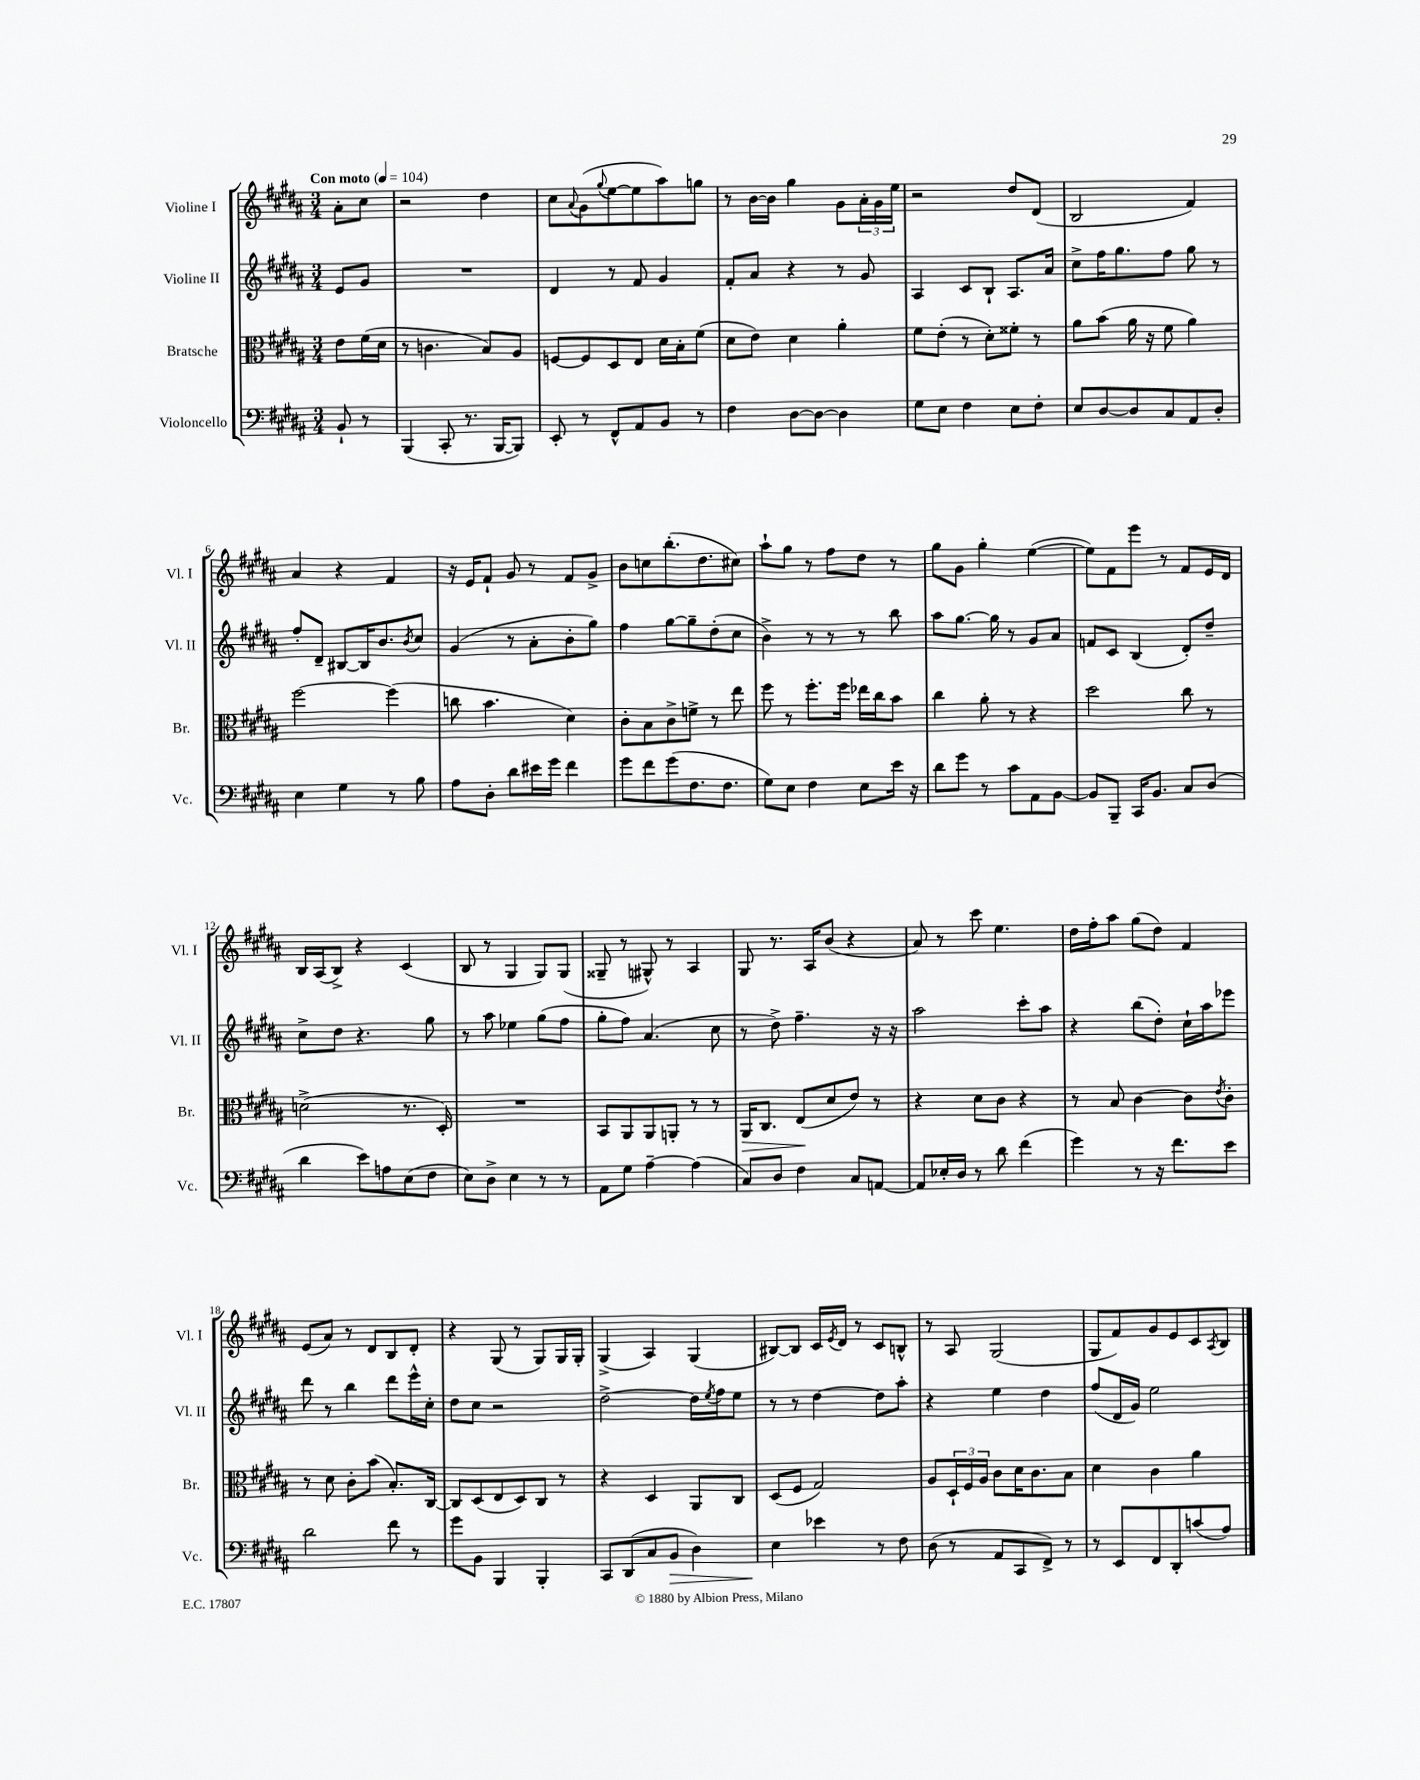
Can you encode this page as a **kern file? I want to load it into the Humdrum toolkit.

**kern	**dynam	**kern	**dynam	**kern	**kern
*part4	*part4	*part3	*part3	*part2	*part1
*staff4	*staff4	*staff3	*staff3	*staff2	*staff1
*I"Violoncello	*	*I"Bratsche	*	*I"Violine II	*I"Violine I
*I'Vc.	*	*I'Br.	*	*I'Vl. II	*I'Vl. I
*clefF4	*	*clefC3	*	*clefG2	*clefG2
*k[f#c#g#d#a#]	*	*k[f#c#g#d#a#]	*	*k[f#c#g#d#a#]	*k[f#c#g#d#a#]
*M3/4	*	*M3/4	*	*M3/4	*M3/4
*MM104	*	*MM104	*	*MM104	*MM104
=	=	=	=	=	=
!	!	!	!	!	!LO:TX:a:B:t=Con moto
8BB`/	.	8e\L	.	8e/L	8a#'\L
8r	.	(16f#\L	.	8g#/J	8cc#\J
.	.	16d#\JJ	.	.	.
=1	=1	=1	=1	=1	=1
(4BBB/	.	8r	.	2.r	2r
.	.	4.cn\	.	.	.
8CC#'/	.	.	.	.	.
8.r	.	.	.	.	.
.	.	8B/L)	.	.	4dd#\
[16BBB/KL	.	.	.	.	.
8BBB/J])	.	8A#/J	.	.	.
=2	=2	=2	=2	=2	=2
8EE'/	.	[8Fn/L	.	4d#/	8cc#\L
.	.	.	.	.	8qqa#/
8r	.	8F/]	.	.	(8g#\
.	.	.	.	.	8qqgg#/
8FF#^^/L	.	8D#/	.	8r	[8ee\
8AA#/	.	8E/J	.	8f#/	8ee\]
8BB/J	.	16d#\LL	.	4g#/	8aa#\)
.	.	16B'\J	.	.	.
8r	.	(8f#\J	.	.	8ggn\J
=3	=3	=3	=3	=3	=3
4F#\	.	8d#\L	.	8f#'/L	8r
.	.	8e\J)	.	8a#/J	[16b\LL
.	.	.	.	.	16b\JJ]
[8D#\L	.	4d#\	.	4r	4gg#\
8D#\J_	.	.	.	.	.
4D#\]	.	4a#'\	.	8r	8g#\L
.	.	.	.	8g#/	24a#'\L
.	.	.	.	.	24g#\
.	.	.	.	.	24ee\JJ
=4	=4	=4	=4	=4	=4
8G#\L	.	8f#\L	.	4A#/	2r
8E\J	.	(8e'\J	.	.	.
4F#\	.	8r	.	8c#/L	.
.	.	8d#'\L)	.	8B`/J	.
8E\L	.	8f##X'\J	.	8.A#/L	8dd#/L
8F#'\J	.	8r	.	.	(8d#/J
.	.	.	.	16a#/Jk	.
=5	=5	=5	=5	=5	=5
8E/L	.	8a#\L	.	8cc#^\L	2B/
[8D#/	.	(8b\J	.	16ff#\K	.
.	.	.	.	8.gg#\	.
8D#/]	.	16a#\	.	.	.
.	.	16r	.	.	.
8C#/	.	8f#\	.	8ff#\J	.
8AA#/	.	4a#\)	.	8gg#\	4f#/)
8D#'/J	.	.	.	8r	.
!!LO:LB:g=z
=6	=6	=6	=6	=6	=6
4E\	.	[2ff#\	.	8ff#'/L	4a#/
.	.	.	.	8d#~/J	.
4G#\	.	.	.	[8B#X/L	4r
.	.	.	.	16B#/K]	.
.	.	.	.	8.b/	.
8r	.	(4ff#\]	.	.	4f#/
.	.	.	.	8qb/	.
8B\	.	.	.	8cc#/J	.
=7	=7	=7	=7	=7	=7
8A#\L	.	8ccn\	.	(4g#/	16r
.	.	.	.	.	16e/KL
8D#'\J	.	4.b\	.	.	8f#`/J
8d#\L	.	.	.	8r	8g#/
16e#X\L	.	.	.	8a#'\L	8r
16g#\JJ	.	.	.	.	.
4f#\	.	4d#\)	.	8b'\	8f#/L
.	.	.	.	8gg#\J)	8g#^/J
=8	=8	=8	=8	=8	=8
8g#\L	.	8c#'\L	.	4ff#\	8b\L
8f#\	.	8B\	.	.	8ccn\
(8g#\	.	8c#^\	.	[8gg#\L	(8.bb'\
8.F#\	.	8fn^\J	.	8gg#~\]	.
.	.	.	.	.	8.dd#\
.	.	8r	.	(8dd#'\	.
8.F#\J	.	.	.	.	.
.	.	8ee\	.	8cc#\J	8cc#X\J)
=9	=9	=9	=9	=9	=9
8G#\L)	.	8ff#\	.	4b^\)	8aa#`\L
8E\J	.	8r	.	.	8gg#\J
4F#\	.	8.ff#'\L	.	8r	8r
.	.	.	.	8r	8ff#\L
.	.	16ff#\Jk	.	.	.
8E\L	.	16ee-X\LL	.	8r	8dd#\J
.	.	16cc#\J	.	.	.
16e\Jk	.	8b\J	.	8bb\	8r
16r	.	.	.	.	.
=10	=10	=10	=10	=10	=10
8d#\L	.	4cc#\	.	8aa#\L	8gg#\L
8g#\J	.	.	.	[8.gg#\J	8g#\J
8r	.	8a#'\	.	.	4gg#'\
.	.	.	.	16gg#\]	.
8c#\L	.	8r	.	8r	.
8AA#\	.	4r	.	8g#/L	([4ee\
[8BB\J	.	.	.	8a#/J	.
=11	=11	=11	=11	=11	=11
8BB/L]	.	2dd#\	.	8fn/L	8ee\L])
8BBB~/J	.	.	.	8c#/J	8f#\
16CC#/KL	.	.	.	(4B/	8eee\J
8.BB/J	.	.	.	.	.
.	.	.	.	.	8r
8C#/L	.	8cc#\	.	8d#'/L)	8f#/L
(8D#/J	.	8r	.	8dd#~/J	16e/L
.	.	.	.	.	16d#/JJ
!!LO:LB:g=z
=12	=12	=12	=12	=12	=12
4d#\	.	(2dn^\	.	8cc#^\L	16B/LL
.	.	.	.	.	(16A#/J
.	.	.	.	8dd#\J	8B^/J)
8e\L)	.	.	.	4.r	4r
8An\	.	.	.	.	.
(8E\	.	8.r	.	.	(4c#/
8F#\J	.	.	.	8gg#\	.
.	.	16D#'/)	.	.	.
=13	=13	=13	=13	=13	=13
8E\L)	.	2.r	.	8r	8B/
8D#^\J	.	.	.	8aa#\	8r
4E\	.	.	.	4ee-X\	4G#/
8r	.	.	.	(8gg#\L	8G#/L)
8r	.	.	.	8ff#\J	(8G#/J
=14	=14	=14	=14	=14	=14
8AA#\L	.	8BB/L	.	8gg#'\L	8G##X~/
8G#\J	.	8AA#/	.	8ff#\J)	8r
[4A#~\	.	8AA#/	.	(4.a#/	8G#X^^/)
.	.	8AAn'/J	.	.	8r
(4A#\]	.	8r	.	.	4A#/
.	.	8r	.	8cc#\	.
=15	=15	=15	=15	=15	=15
!	!	!	!LO:HP:b	!	!
8C#/L)	.	16AA#/KL	>	8r	8G#/
.	.	8.C#/J	.	.	.
8D#/J	.	.	.	8dd#^\)	8.r
4F#\	.	(8E/L	.	4.ff#~\	.
.	.	.	.	.	16A#/KL
.	.	8d#/	]	.	(8b/J
8C#/L	.	8e/J)	.	.	4r
[8AAn/J	.	8r	.	16r	.
.	.	.	.	16r	.
=16	=16	=16	=16	=16	=16
8AA/L]	.	4r	.	2aa#\	8a#/)
16E-X'/L	.	.	.	.	8r
16D#/JJ	.	.	.	.	.
8r	.	8d#\L	.	.	8ccc#\
8d#\	.	8c#\J	.	.	4.ee\
(4f#\	.	4r	.	8ccc#'\L	.
.	.	.	.	8aa#\J	.
=17	=17	=17	=17	=17	=17
4g#\)	.	8r	.	4r	16dd#\LL
.	.	.	.	.	16ff#'\J
.	.	8B/	.	.	8aa#\J
8r	.	[4c#\	.	(8bb\L	(8gg#\L
16r	.	.	.	8dd#'\J)	8dd#\J)
8.f#\L	.	.	.	.	.
.	.	8c#\L]	.	16cc#`\LL	4f#/
.	.	.	.	16aa#\J	.
.	.	8qe/	.	.	.
8e\J	.	8c#'\J	.	8eee-X\J	.
!!LO:LB:g=z
=18	=18	=18	=18	=18	=18
2d#\	.	8r	.	8ddd#\	(8e/L
.	.	8d#\	.	8r	8a#/J)
.	.	8c#'\L	.	4bb\	8r
.	.	(8b\J	.	.	8d#/L
8f#\	.	8.B'/L)	.	8ddd#\L	8B/
8r	.	.	.	16eee^^\L	8d#'/J
.	.	[16C#/Jk	.	16cc#'\JJ	.
=19	=19	=19	=19	=19	=19
8g#\L	.	8C#/L]	.	8dd#\L	4r
8BB\J	.	(8D#/	.	8cc#\J	.
4BBB/	.	8E/	.	2r	(8G#/
.	.	8D#/)	.	.	8r
4BBB'/	.	8C#/J	.	.	8G#/L)
.	.	8r	.	.	16G#/L
.	.	.	.	.	16G#'/JJ
=20	=20	=20	=20	=20	=20
8CC#/L	.	4r	.	[2dd#^\	(4G#^/
(8DD#/	.	.	.	.	.
8C#/	.	4D#/	.	.	4A#/)
!	!LO:HP:b	!	!	!	!
8BB/J	>	.	.	.	.
4D#\)	.	8AA#/L	.	16dd#\LL]	(4G#/
.	.	.	.	8qee/	.
.	.	.	.	16ff#\J	.
.	.	8C#/J	.	8ee\J	.
=21	=21	=21	=21	=21	=21
4E\	.	(8D#/L	.	8r	[8B#X/L)
.	.	8F#/J	.	8r	8B#/J]
4e-X\	]	2G#/)	.	[4dd#\	16c#/LL
.	.	.	.	.	8qe/
.	.	.	.	.	16d#/JJ
.	.	.	.	.	8r
8r	.	.	.	8dd#\L]	8c#/L
8F#\	.	.	.	8aa#'\J	8Bn^^/J
=22	=22	=22	=22	=22	=22
(8D#\	.	8A#/L	.	4r	8r
8r	.	24D#`/L	.	.	8A#/
.	.	24F#/	.	.	.
.	.	24A#/JJ	.	.	.
8AA#/L	.	8c#\L	.	4ee\	(2G#/
8CC#/	.	16d#\K	.	.	.
.	.	8.c#\	.	.	.
8FF#^/J)	.	.	.	4dd#\	.
8r	.	8B\J	.	.	.
=23	=23	=23	=23	=23	=23
8r	.	4d#\	.	(8ff#/L	8G#/L
8EE/L	.	.	.	16d#/L	8f#/)
.	.	.	.	16g#/JJ)	.
8FF#/	.	4c#\	.	2ee\	8g#/
8DD#'/	.	.	.	.	8e/
(8cn/	.	4a#\	.	.	8c#/
.	.	.	.	.	8qA#/
8A#/J)	.	.	.	.	8B/J
==	==	==	==	==	==
*-	*-	*-	*-	*-	*-
